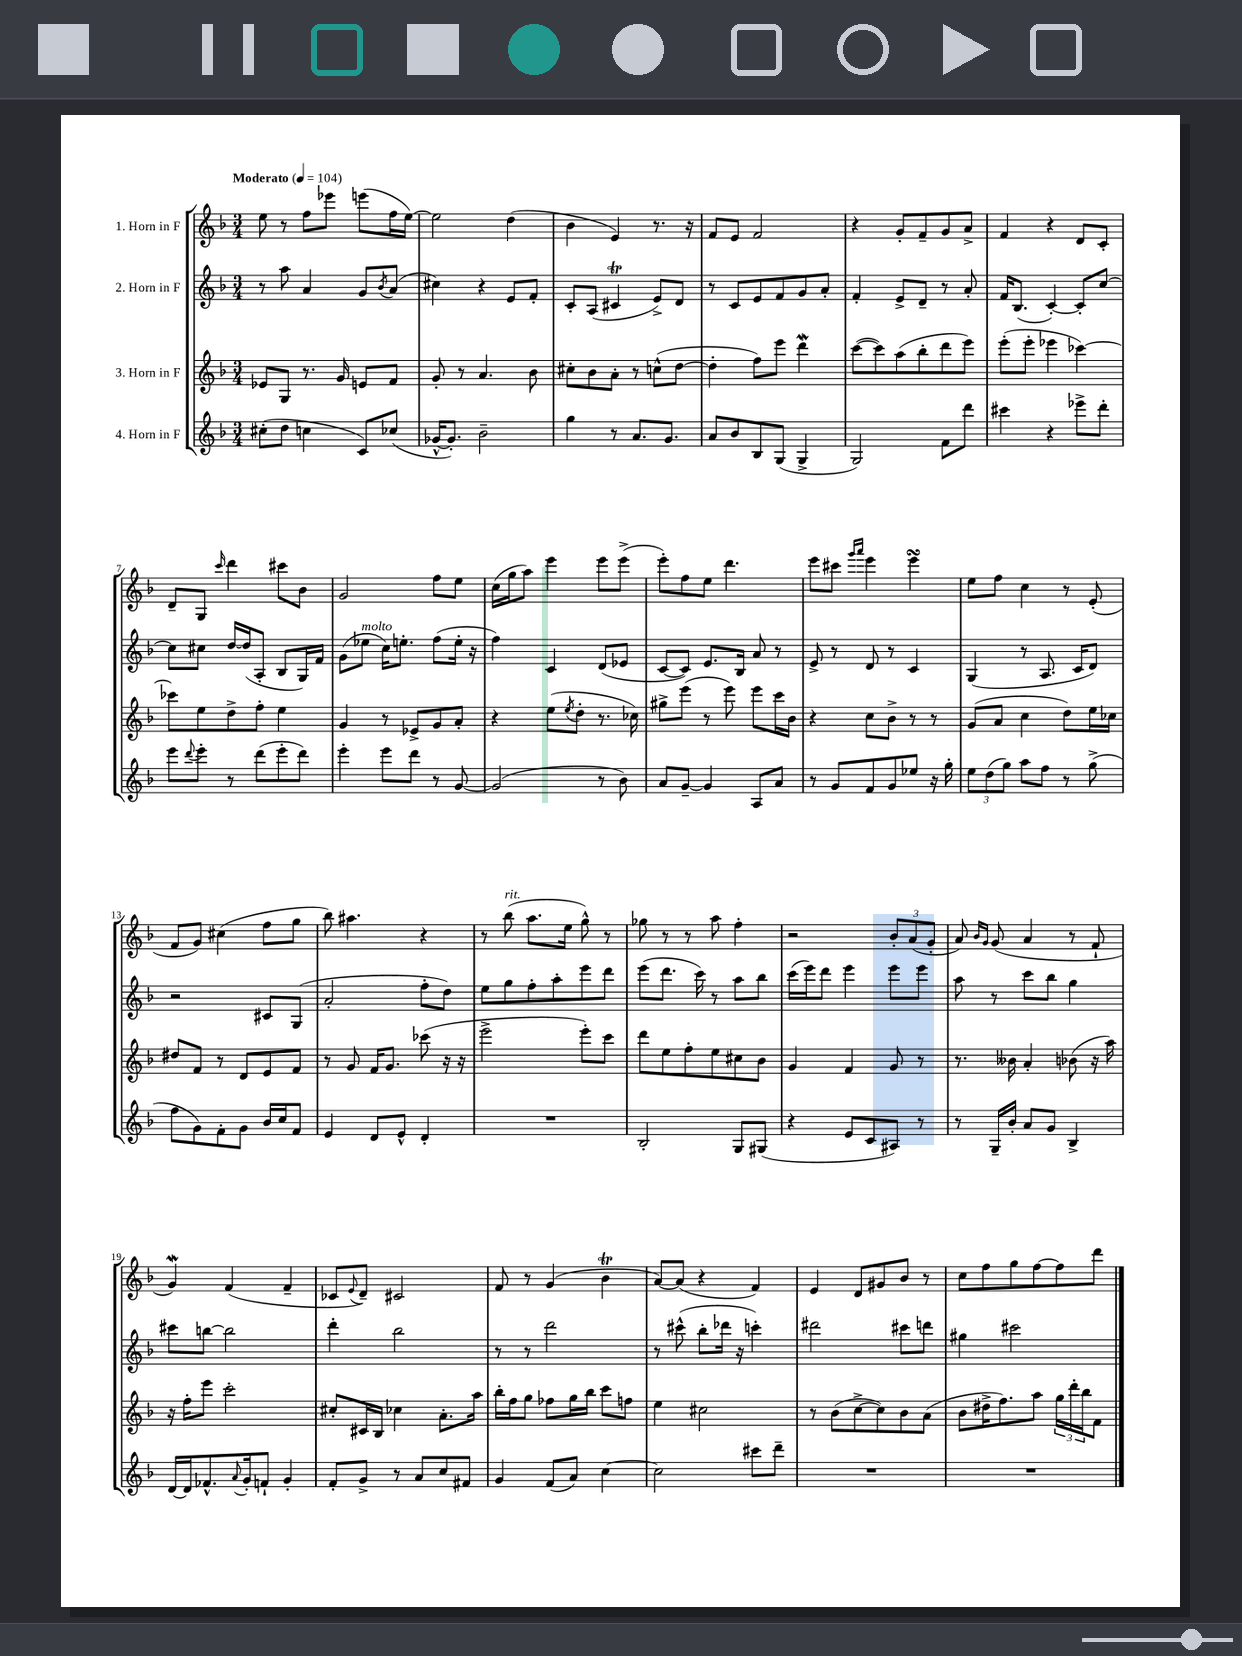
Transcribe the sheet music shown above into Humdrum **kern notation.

**kern	**kern	**kern	**kern
*part4	*part3	*part2	*part1
*staff4	*staff3	*staff2	*staff1
*I"4. Horn in F	*I"3. Horn in F	*I"2. Horn in F	*I"1. Horn in F
*clefG2	*clefG2	*clefG2	*clefG2
*k[b-]	*k[b-]	*k[b-]	*k[b-]
*M3/4	*M3/4	*M3/4	*M3/4
*MM104	*MM104	*MM104	*MM104
=1	=1	=1	=1
!	!	!	!LO:TX:a:B:t=Moderato
(8cc#X'\L	8e-X/L	8r	8ee\
8dd\J	8G/J	8aa\	8r
4ccn\	8.r	4a/	8ff\L
.	.	.	8eee-X\J
.	16g/	.	.
8c/L)	8en/L	8g/L	(8eeen\L
.	.	8qb-/	.
(8cc-X/J	8f/J	(8a/J	16ff\L
.	.	.	[16ee\JJ)
=2	=2	=2	=2
[16g-X^^/KL	8g'/	4cc#X\)	2ee\]
8.g-'/J])	.	.	.
.	8r	.	.
2b-~\	4.a/	4r	.
.	.	8e/L	(4dd\
.	8b-\	8f'/J	.
=3	=3	=3	=3
4gg\	8cc#X'\L	8c'/L	4b-\
.	8b-\	(8A/J	.
8r	8a'\J	4c#Xt/	4e/)
8.a/L	8r	.	.
.	(8ccn^^\L	8e^/L)	8.r
8.g/J	.	.	.
.	[8dd\J	8d/J	.
.	.	.	16r
=4	=4	=4	=4
8a/L	4dd'\]	8r	8f/L
8b-/	.	8c/L	8e/J
8B-/	8ff\L)	8e/	2f/
(8G/J	8eee\J	8f/	.
4G^/	4dddW\	8g/	.
.	.	8a'/J	.
=5	=5	=5	=5
2G/)	([8ccc\L	4f'/	4r
.	8ccc\])	.	.
.	(8aa\	8e^/L	8g'/L
.	8bb-'\	8d~/J	8f~/
8f\L	8ddd\	8r	8g/
8ddd\J	8eee\J)	8a'/	8a^/J
=6	=6	=6	=6
4ccc#X\	(8eee'\L	16f/KL	4f/
.	.	(8.B-/J	.
.	8eee'\J	.	.
4r	4eee-X\	[4c'/)	4r
8eee-X^\L	[4ccc-X\)	8c'/L]	8d/L
8ddd'\J	.	[8cc/J	8c'/J
!!LO:LB:g=z
=7	=7	=7	=7
8eee\L	8ccc-X\L]	8cc\L]	8d~/L
8qqddd/	.	.	.
8eee'\J	8ee\	8cc#X\J	8G/J
.	.	.	16qqccc/
8r	8dd^\	[16dd/LL	4ddd\
.	.	(16dd/J]	.
(8ddd\L	8ff'\J	8A'/J	.
8eee'\	4ee\	8B-/L	8ccc#X\L
8ddd\J)	.	16G/L)	8b-\J
.	.	16f/JJ	.
=8	=8	=8	=8
4eee'\	4g/	(8g\L	2g/
!	!	!LO:TX:a:i:t=molto	!
.	.	8ee-X\J	.
8eee\L	8r	16cc\KL)	.
.	.	8.een'\J	.
8ddd\J	8e-X^/L	.	.
8r	8g/	(8ff\L	8ff\L
[8g/	8a'/J	16ee'\Jk	8ee\J
.	.	16r	.
=9	=9	=9	=9
(2g/]	4r	4ff\)	(16cc\LL
.	.	.	16gg\J
.	.	.	8aa\J)
.	(8ee\L	4c/	4eee\
.	8qee/	.	.
.	8dd'\J	.	.
8r	8.r	(8d/L	8eee\L
8b-\)	.	8e-X/J	(8eee^\J
.	16cc-X\)	.	.
=10	=10	=10	=10
8a/L	8gg#X^\L	[8c/L	8eee'\L)
[8g~/J	(8eee\J	8c/J])	8ff\
4g/]	8r	8.e/L	8ee\J
.	8eee\)	.	4.ddd\
.	.	16B-/Jk	.
8A/L	8eee\L	8a/	.
8a/J	16ccc\L	8r	.
.	16b-\JJ	.	.
=11	=11	=11	=11
8r	4r	8e^/	8eee\L
8g/L	.	8r	8ccc#X\J
.	.	.	16qqggg/LL
.	.	.	16qqaaa/JJ
8f/	8cc\L	8d/	4eee\
8g/	8b-^\J	8r	.
8ee-X/J	8r	4c/	4eeesSsS\
16r	8r	.	.
16gg'\	.	.	.
=12	=12	=12	=12
12ee\L	(8g/L	(4G/	8ee\L
(12dd\	.	.	.
.	8a/J	.	8ff\J
12gg\J)	.	.	.
8aa\L	4cc\	8r	4cc\
8ff\J	.	8.A/	.
8r	8dd\L)	.	8r
.	.	16c/KL	.
(8gg^\	16ee\L	8d/J)	(8e'/
.	16cc-X\JJ	.	.
!!LO:LB:g=z
=13	=13	=13	=13
8ff\L	8dd#X/L	2r	8f/L
8g\)	8f/J	.	8g/J)
8f'\	8r	.	(4cc#X\
8g\J	8d/L	.	.
16b-/LL	8e/	8c#X/L	8ff\L
16cc/J	.	.	.
8f/J	8f/J	(8G/J	8gg\J
=14	=14	=14	=14
4e/	8r	2a'/	8bb-\)
.	8g/	.	4.aa#X\
8d/L	16f/KL	.	.
.	8.g/J	.	.
8e^^/J	.	.	.
4d'/	(8ccc-X\	8ff'\L	4r
.	16r	8dd\J)	.
.	16r	.	.
=15	=15	=15	=15
2.r	2eee^\	8ee\L	8r
!	!	!	!LO:TX:a:i:t=rit.
.	.	8gg\	(8bb-\
.	.	8ff'\	8.aa\L
.	.	8aa'\	.
.	.	.	16ee\Jk
.	8eee'\L)	8eee\	8gg^^\)
.	8ccc\J	8ddd\J	8r
=16	=16	=16	=16
2B-'/	8ddd\L	(8eee\L	8gg-X\
.	8ee\	8.ddd\J	8r
.	8ff'\	.	8r
.	.	16ccc\)	.
.	8ee\	8r	8aa\
8G/L	8cc#X\	8aa\L	4ff'\
(8G#X/J	8b-\J	8bb-\J	.
=17	=17	=17	=17
4r	4g/	(16ccc\LL	2r
.	.	16eee\J)	.
.	.	8ddd\J	.
8e/L	4f/	4eee\	.
8c/	.	.	.
8A#X/J)	8g/	8eee\L	12b-'/L
.	.	.	(12a/
8r	8r	8eee\J	.
.	.	.	12g'/J
=18	=18	=18	=18
8r	8.r	8aa\	8a/)
.	.	.	16qqb-/LL
.	.	.	16qqg/JJ
16G~/LL	.	8r	(8g/
16b-'/JJ	16b--X\	.	.
8a/L	4a'/	8ccc\L	4a/
8g/J	.	8bb-\J	.
4B-^/	(8b-X\	4gg\	8r
.	16r	.	8f`/
.	16aa\)	.	.
!!LO:LB:g=z
=19	=19	=19	=19
[16d/LL	16r	8ccc#X\L	4gW/)
16d/J]	16ff'\KL	.	.
8.f-X^^/	8eee\J	[8bbn\J	.
.	2ccc'\	2bb\]	(4f/
8qqa/	.	.	.
16g'/k	.	.	.
8fn`/J	.	.	.
4g'/	.	.	4f~/
=20	=20	=20	=20
8f'/L	8cc#X'/L	4ddd'\	8c-X/L
.	.	.	8qqe/
8g^/J	16c#X/L	.	8d~/J)
.	16B-/JJ	.	.
8r	4cc-X\	2bb-\	2c#X/
8a/L	.	.	.
8cc/	8.a'\L	.	.
8f#X/J	.	.	.
.	16aa\Jk	.	.
=21	=21	=21	=21
4g/	16bb-'\LL	8r	8f/
.	16ff\J	.	.
.	8gg\J	8r	8r
(8f/L	8ff-X\L	2ddd\	(4g/
8a/J)	16gg\L	.	.
.	16bb-\JJ	.	.
[4cc\	8ccc\L	.	4b-T\
.	8ffn\J	.	.
=22	=22	=22	=22
2cc\]	4ee\	8r	[8a/L)
.	.	(8ccc#X^^\	(8a/J]
.	2cc#X\	8bb-'\L	4r
.	.	16ddd-X\Jk	.
.	.	16r	.
8ccc#X\L	.	4cccn'\)	4f/)
8ddd~\J	.	.	.
=23	=23	=23	=23
2.r	8r	2ddd#X\	4e/
.	(8b-\L	.	.
.	[8cc^\	.	8d/L
.	8cc\])	.	8g#X/
.	8b-\	8ccc#X\L	8b-/J
.	(8a\J	8dddn\J	8r
=24	=24	=24	=24
2.r	8b-\L	4gg#X\	8cc\L
.	16dd#X^\K	.	8ff\
.	8.ff\)	.	.
.	.	2ccc#X\	8gg\
.	8aa\J	.	[8ff\
.	24gg\LL	.	8ff\]
.	24ddd'\	.	.
.	24bb-\J	.	.
.	8f\J	.	8ddd\J
==	==	==	==
*-	*-	*-	*-
